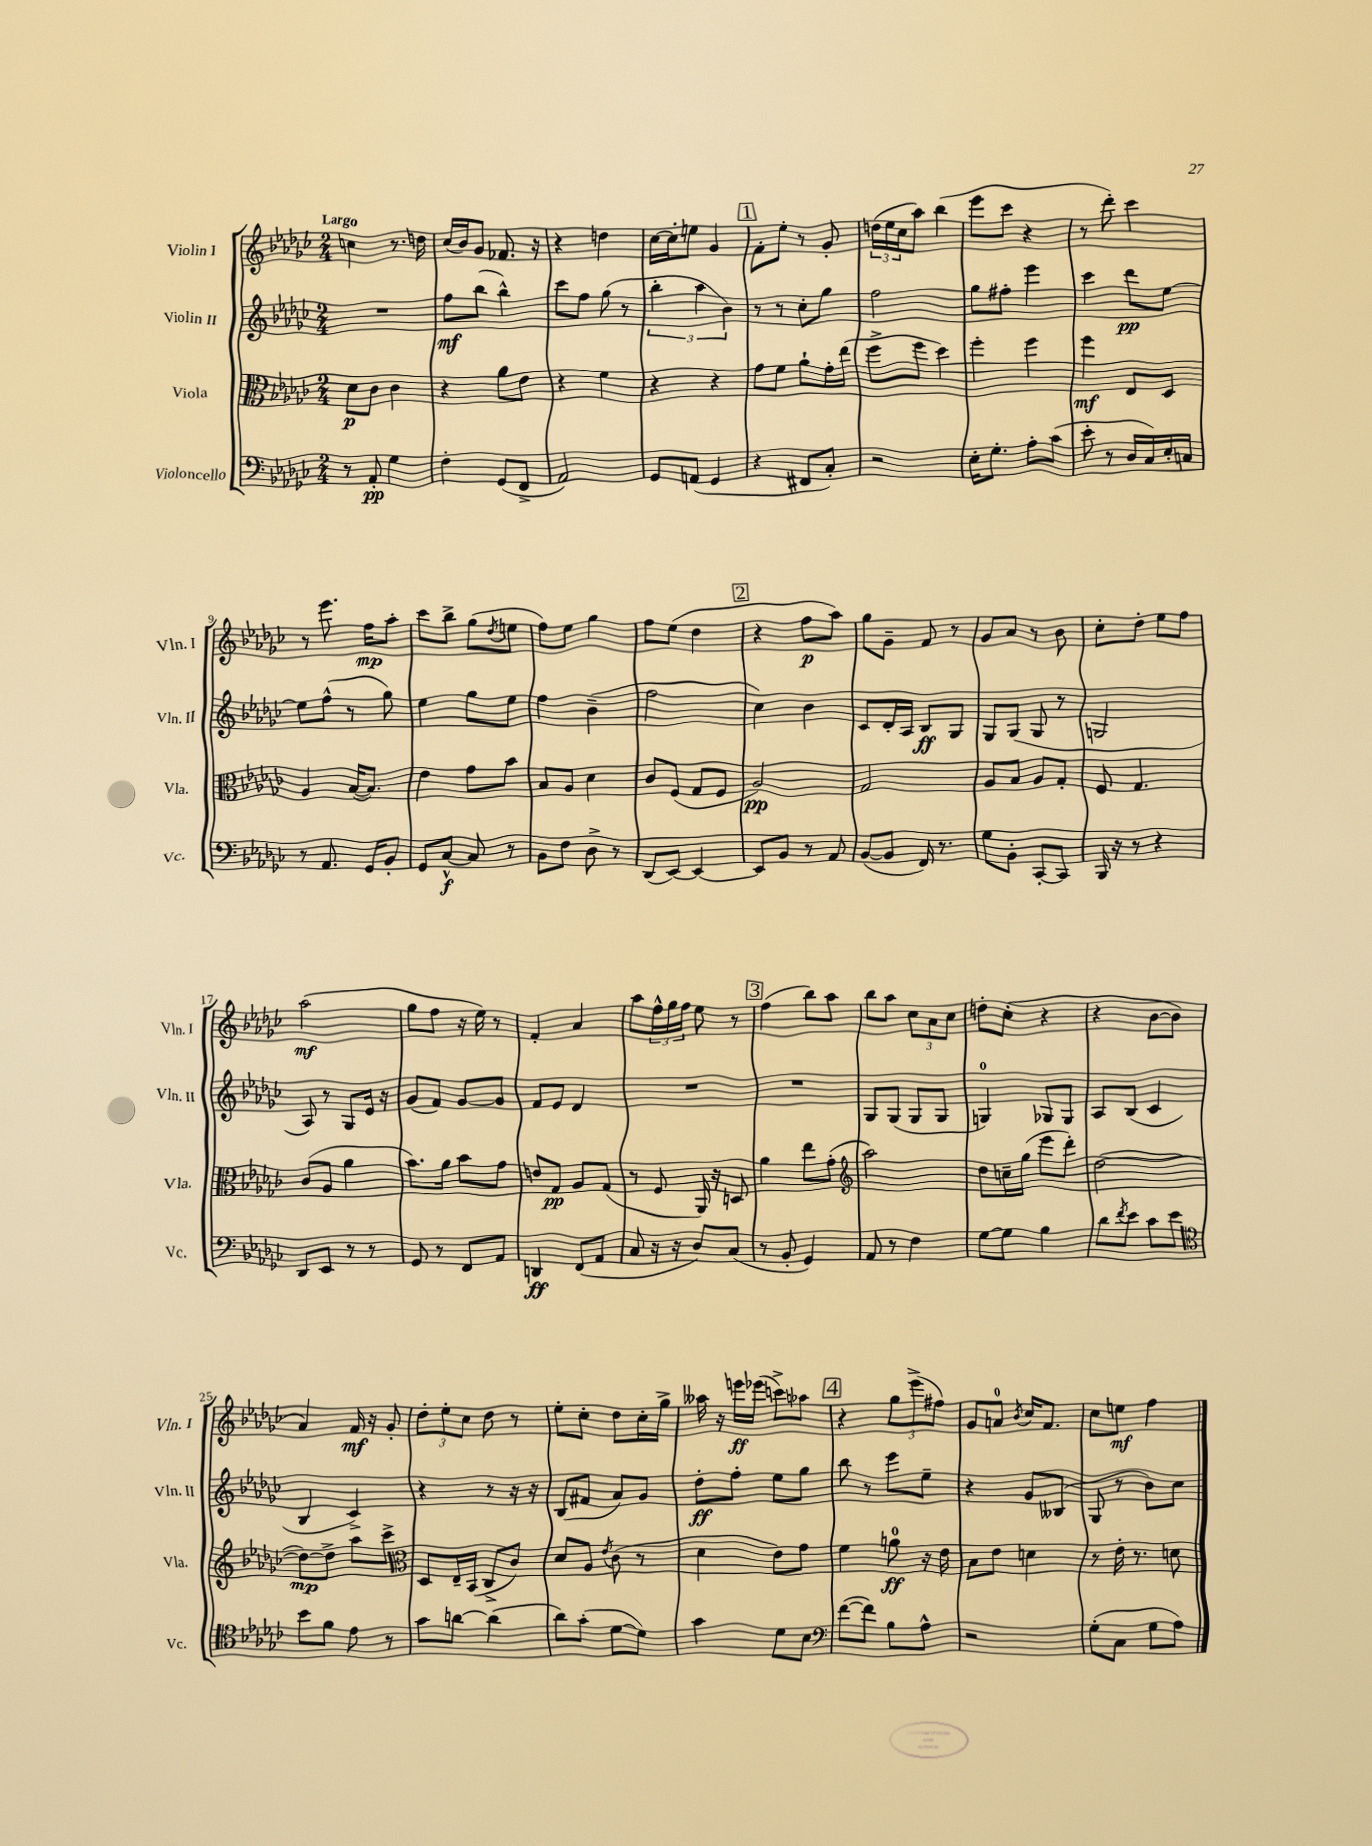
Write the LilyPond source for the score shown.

<<
\new StaffGroup <<
\new Staff = "s0" \with { instrumentName = "Violin I" shortInstrumentName = "Vln. I" } {
    \clef treble \key ges \major \numericTimeSignature \time 2/4 \tempo "Largo"
    c''4 r8. d''16 |
    ces''16( bes'16) ges'8 fes'8. r16 |
    r4 d''4 |
    ces''16~ ces''16-. e''8 ges'4 |
    \mark \markup { \box "1" } f'8-. ees''8-. r8 ges'8-. |
    \tuplet 3/2 { d''16( ees''16 ces''16 } aes''8) bes''4( |
    ees'''8 ces'''8 r4 |
    r8 des'''8-.) ces'''4 |
    r8 ees'''8. f''16\mp aes''8-. |
    ces'''8 bes''8-> ges''8( \acciaccatura { des''8 } e''8 |
    f''8) ees''8 ges''4 |
    f''8 ees''8( des''4 |
    \mark \markup { \box "2" } r4 f''8\p aes''8) |
    ges''8 ges'8-- f'8 r8 |
    ges'8 aes'8 r8 bes'8 |
    ces''8-. des''8-. ees''8 f''8 |
    aes''2\mf( |
    ges''8 f''8 r16 ees''16) r8 |
    f'4-. aes'4 |
    aes''8 \tuplet 3/2 { f''16-^ ges''16 f''16 } ees''8 r8 |
    \mark \markup { \box "3" } f''4( bes''8) aes''8 |
    bes''8 aes''8 \tuplet 3/2 { ces''8 aes'8 ces''8 } |
    d''8-. ces''8-.( r4 |
    r4 bes'8~ bes'8 |
    aes'4) f'16\mf r16 ges'8-. |
    \tuplet 3/2 { des''8-. ees''8-. ces''8 } des''8 r8 |
    ees''8-. ces''8-. des''8 ces''16-. ges''16-> |
    aeses''16 r16 e'''16\ff ees'''16( c'''8->) aes''8 |
    \mark \markup { \box "4" } r4 \tuplet 3/2 { ges''8 ees'''8->( fis''8) } |
    ges'8 a'8-0 \acciaccatura { bes'8 } ces''16 f'8. |
    ces''8 e''8\mf f''4 \bar "|." |
}
\new Staff = "s1" \with { instrumentName = "Violin II" shortInstrumentName = "Vln. II" } {
    \clef treble \key ges \major \numericTimeSignature \time 2/4
    R2 |
    f''8\mf bes''8( bes''4-^) |
    ces'''8 f''8 ges''8( r8 |
    \tuplet 3/2 { bes''4-. aes''4 bes'4) } |
    \mark \markup { \box "1" } r8 r8 ces''8-. ges''8 |
    f''2 |
    ges''8 fis''8-. ees'''4 |
    ces'''4 des'''8\pp ees''8~ |
    ees''8 f''8-^( r8 ges''8) |
    ees''4 ges''8 ees''8 |
    f''4 bes'4--( |
    f''2 |
    \mark \markup { \box "2" } ces''4) bes'4 |
    ces'8 des'16-. aes16 bes8\ff ges8 |
    ges8 ges8( ges8 r8 |
    g2 |
    aes8) r8 ges8 ees'16 r16 |
    ges'8( f'8) ges'8~ ges'8 |
    f'8 ees'8 des'4 |
    R2 |
    \mark \markup { \box "3" } R2 |
    ges8 ges8( ges8 ges8 |
    g4-0) ges8 ges8 |
    aes8 bes8( ces'4 |
    bes4 ces'4->) |
    r4 r8 r16 r16 |
    bes8( fis'8 aes'8) ges'8 |
    des''8-.\ff f''8-. ees''8 ges''8 |
    \mark \markup { \box "4" } bes''8 r8 ees'''8 ees''8-- |
    r4 ges'8 beses8( |
    ges8 r8 bes'8) ces''8 \bar "|." |
}
\new Staff = "s2" \with { instrumentName = "Viola" shortInstrumentName = "Vla." } {
    \clef alto \key ges \major \numericTimeSignature \time 2/4
    des'8\p ces'8 ces'4 |
    r4 aes'8 ees'8 |
    r4 f'4 |
    r4 r4 |
    \mark \markup { \box "1" } ges'8 f'8 aes'8-! ges'16-. ees''16( |
    f''8-> f''8 des''4) |
    f''4-. f''4 |
    f''4\mf ees8 des8 |
    aes4 bes16~( bes8.) |
    ees'4 ges'8 bes'8 |
    bes8 aes8 des'4 |
    ces'8 f8( ges8 f8 |
    \mark \markup { \box "2" } aes2\pp) |
    ges2 |
    aes8 bes8 aes8 ges8-. |
    f8 ges4. |
    ces'8( aes8 aes'4 |
    bes'8.) aes'16 bes'8 ges'8 |
    e'8 ges8\pp aes8 ges8( |
    r8 f8 aes,16) r16 d8 |
    \mark \markup { \box "3" } aes'4 ees''8 ges'8-.( |
    \clef treble aes''2) |
    des''8 c''16-- ges''16( ees'''8 des'''8-.) |
    des''2~( |
    des''8~\mp) des''8-> aes''8 ces'''8-> |
    \clef alto des8 ees16-- bes,16( ces8-> ces'8) |
    des'8 aes8 \acciaccatura { ees'8 } ces'8( r8 |
    des'4 ees'8) ges'8 |
    \mark \markup { \box "4" } f'4 a'8-0\ff r16 ees'16 |
    bes8 ees'8 d'4 |
    r8 ees'16-. r8. d'8 \bar "|." |
}
\new Staff = "s3" \with { instrumentName = "Violoncello" shortInstrumentName = "Vc." } {
    \clef bass \key ges \major \numericTimeSignature \time 2/4
    r8 aes,8-.\pp ges4 |
    f4-. ges,8( f,8-> |
    aes,2) |
    ges,8 a,8( ges,4 |
    \mark \markup { \box "1" } r4 fis,8 ces8-.) |
    r2 |
    ees16-. ges8.-. aes8-. ces'8( |
    ees'8-. r8 des16 ces16) ees16-. c16 |
    r8 aes,8. ges,16 bes,8-. |
    ges,8 ces8~-^\f ces8 r8 |
    bes,8 f8 des8-> r8 |
    des,8( ees,8~) ees,4~ |
    \mark \markup { \box "2" } ees,8 bes,8 r8 aes,8 |
    bes,8~( bes,8 f,16) r8. |
    ges8 bes,8-. ces,8~-. ces,8 |
    bes,,16 r16 r8 r4 |
    des,8 ees,8 r8 r8 |
    ges,8 r8 f,8 aes,8 |
    d,4\ff f,8( aes,8 |
    ces8 r16 r16 des8) ces8( |
    \mark \markup { \box "3" } r8 bes,8-. ges,4) |
    aes,8 r8 f4 |
    ges8~ ges8 bes4 |
    des'8 \acciaccatura { f'8 } ees'8 ces'8 ees'8 |
    \clef tenor bes'8 f'8 ees'8 r8 |
    ges'8 a'8~ a'4( |
    aes'8) ges'8-.( des'8~ des'8) |
    ges'4 des'8 bes8 |
    \mark \markup { \box "4" } \clef bass f'8~( f'8) bes8 aes8-^ |
    r2 |
    ges8-.( ces8 ges8 aes8) \bar "|." |
}
>>
>>
